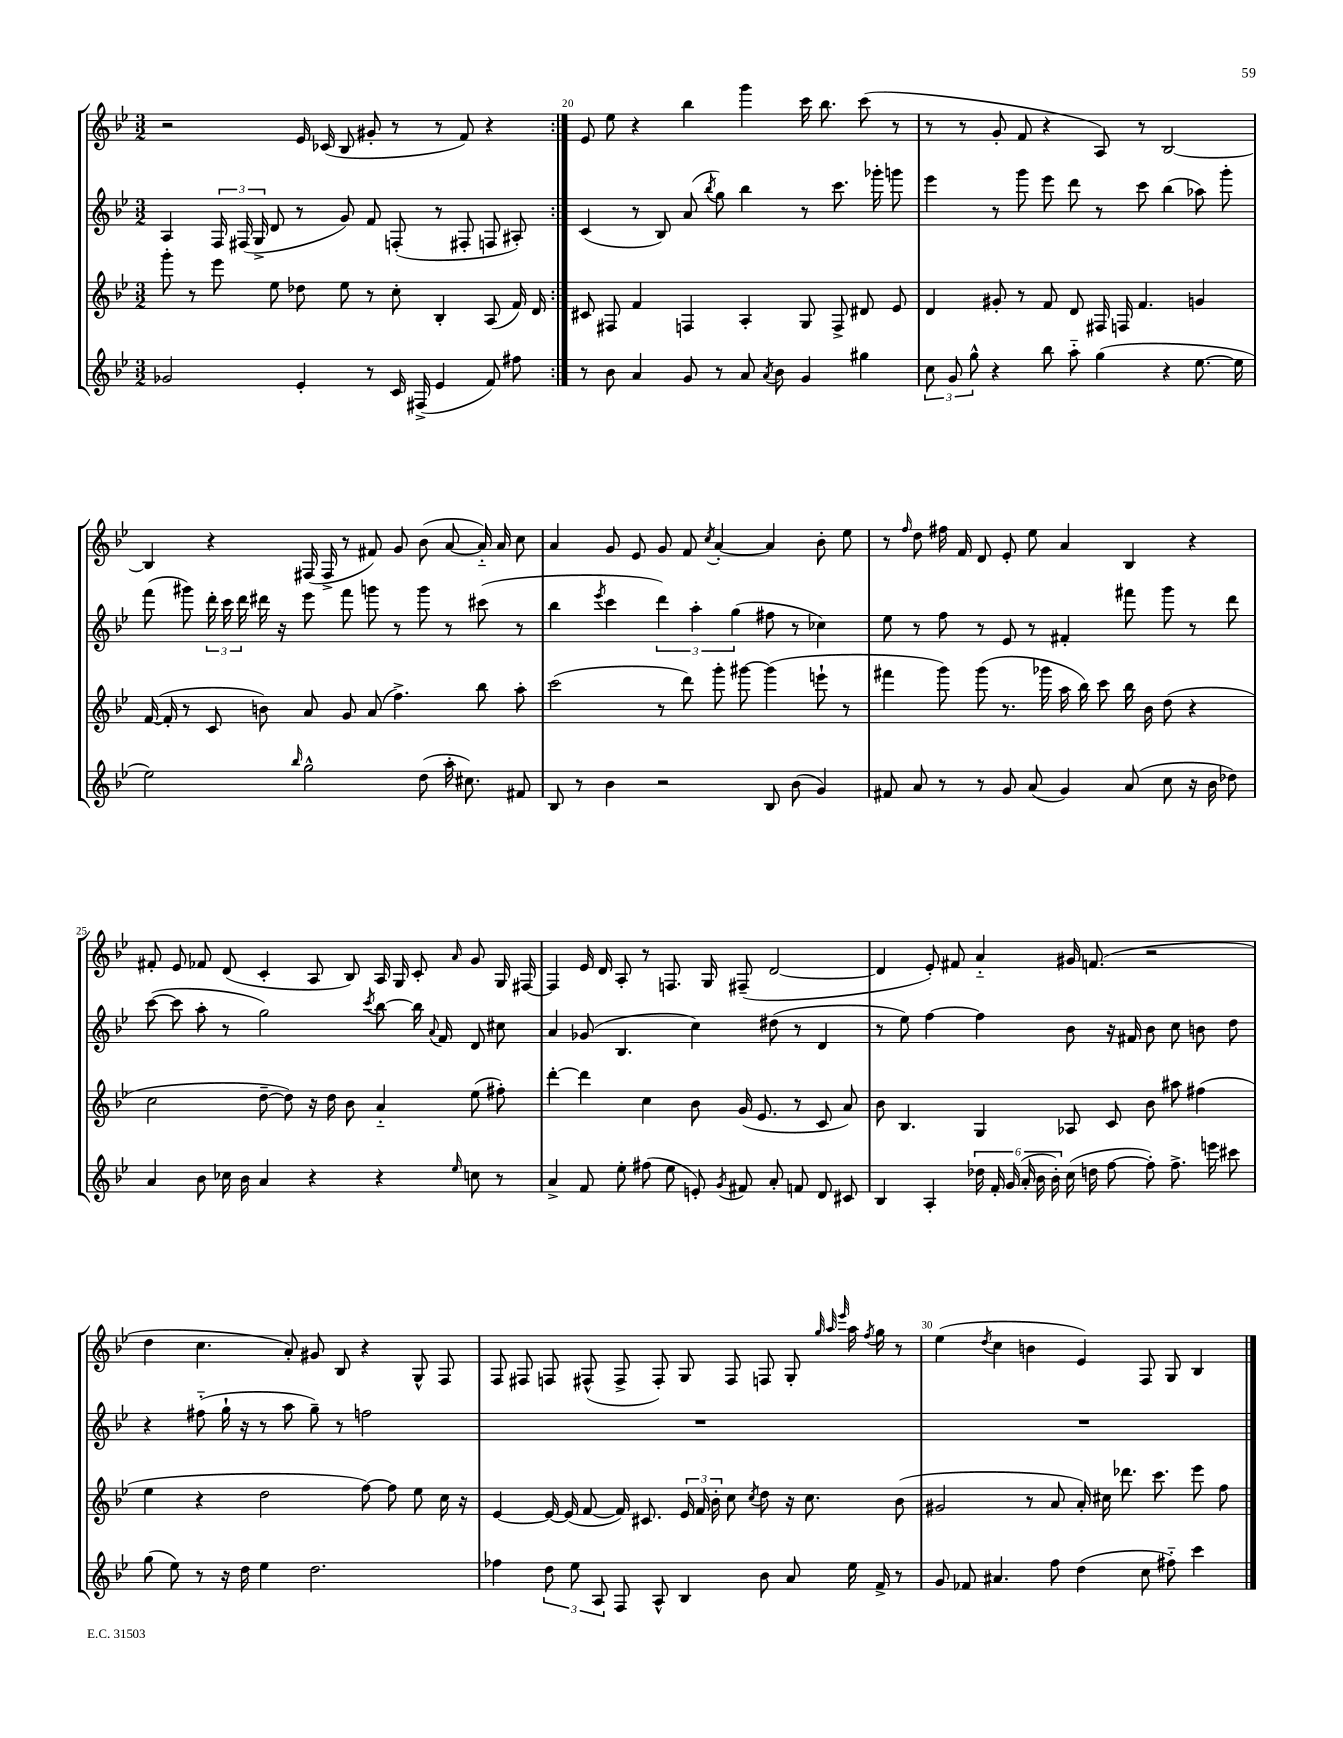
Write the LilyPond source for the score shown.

<<
\new StaffGroup <<
\new Staff = "s0" {
    \clef treble \key bes \major \numericTimeSignature \time 3/2
    \autoBeamOff \repeat volta 2 { r2 ees'16 ces'16( bes8 gis'8-. r8 r8 f'8) r4 | }
    ees'8 ees''8 r4 bes''4 g'''4 c'''16 bes''8. c'''8( r8 |
    r8 r8 g'8-. f'8 r4 a8) r8 bes2~ |
    bes4 r4 fis16( fis16-> r8 fis'8) g'8 bes'8( a'8~ a'16-_) a'16 c''8 |
    a'4 g'8 ees'8 g'8 f'8 \acciaccatura { c''8 } a'4~-. a'4 bes'8-. ees''8 |
    r8 \grace { f''16 } d''8 fis''16 f'16 d'8 ees'8-. ees''8 a'4 bes4 r4 |
    fis'8-. ees'8 fes'8 d'8( c'4-. a8 bes8) a16 g16 c'8-. \grace { a'16 } g'8 g16 fis16~ |
    fis4 ees'16 d'16 a8-. r8 f8. g16 fis8--( d'2~ |
    d'4 ees'8-.) fis'8 a'4-_ gis'16 f'8.( r2 |
    d''4 c''4. a'8-.) gis'8 bes8 r4 g8-^ f8 |
    f8 fis8 f8 fis8-^( fis8-> fis8-.) g8 fis8 f8 g8-. \grace { g''32 a''32 ees'''32 } a''16 \acciaccatura { f''8 } g''16 r8 |
    ees''4( \acciaccatura { d''8 } c''4 b'4 ees'4) f8 g8 bes4 \bar "|." |
}
\new Staff = "s1" {
    \clef treble \key bes \major \numericTimeSignature \time 3/2
    \autoBeamOff \repeat volta 2 { a4 \tuplet 3/2 { f16 fis16( g16-> } d'8 r8 g'8) f'8 f8-.( r8 fis8-. f8 ais8-.) | }
    c'4( r8 bes8) a'8( \acciaccatura { bes''8 } g''8) bes''4 r8 c'''8. ges'''16-. g'''8 |
    ees'''4 r8 g'''8 ees'''8 d'''8 r8 c'''8 bes''4( aes''8) g'''8-. |
    f'''8( gis'''8) \tuplet 3/2 { d'''16-. c'''16 d'''16 } dis'''16 r16 ees'''8 f'''8 g'''8 r8 g'''8 r8 cis'''8( r8 |
    bes''4 \acciaccatura { ees'''8 } c'''4 \tuplet 3/2 { d'''4) a''4-. g''4( } fis''8 r8 ces''4) |
    ees''8 r8 f''8 r8 ees'8 r8 fis'4-. fis'''8 g'''8 r8 d'''8 |
    c'''8~( c'''8 a''8-. r8 g''2) \acciaccatura { c'''8 } bes''8~ bes''16 \appoggiatura { a'8 } f'16 d'8 cis''8 |
    a'4 ges'8( bes4. c''4) dis''8( r8 d'4 |
    r8 ees''8) f''4~ f''4 bes'8 r16 fis'16 bes'8 c''8 b'8 d''8 |
    r4 fis''8-_( g''16-! r16 r8 a''8 g''8--) r8 f''2 |
    R1. |
    R1. \bar "|." |
}
\new Staff = "s2" {
    \clef treble \key bes \major \numericTimeSignature \time 3/2
    \autoBeamOff \repeat volta 2 { g'''8-. r8 ees'''8 ees''8 des''8 ees''8 r8 c''8-. bes4-. a8( f'16) d'16 | }
    cis'8 fis8 f'4 f4 a4-. g8 f8-> dis'8 ees'8 |
    d'4 gis'8-. r8 f'8 d'8 fis16 f16 f'4. g'4 |
    f'16~( f'16-. r8 c'8 b'8) a'8 g'8 a'8( f''4.->) bes''8 a''8-. |
    c'''2( r8 d'''8) g'''8-. gis'''8~ gis'''4( e'''8-! r8 |
    fis'''4 g'''8) g'''8( r8. ges'''16 a''16 bes''16) c'''8 bes''16 bes'16 d''8( r4 |
    c''2 d''8~-- d''8) r16 d''16 bes'8 a'4-_ ees''8( fis''8-.) |
    d'''4~-. d'''4 c''4 bes'8 g'16( ees'8. r8 c'8 a'8) |
    bes'8 bes4. g4 aes8 c'8 bes'8 ais''8 fis''4( |
    ees''4 r4 d''2 f''8~) f''8 ees''8 c''16 r16 |
    ees'4~ ees'16~ ees'16( f'8~ f'16) cis'8. \tuplet 3/2 { ees'16 f'16 bes'16-. } c''8 \acciaccatura { c''8 } d''8 r16 c''8. bes'8( |
    gis'2 r8 a'8 a'16-.) cis''16 des'''8. c'''8. ees'''8 f''8 \bar "|." |
}
\new Staff = "s3" {
    \clef treble \key bes \major \numericTimeSignature \time 3/2
    \autoBeamOff \repeat volta 2 { ges'2 ees'4-. r8 c'16 fis16->( ees'4 f'8) fis''8 | }
    r8 bes'8 a'4 g'8 r8 a'8 \acciaccatura { a'8 } bes'8 g'4 gis''4 |
    \tuplet 3/2 { c''8 g'8 g''8-^ } r4 bes''8 a''8-_ g''4( r4 ees''8.~ ees''16 |
    ees''2) \grace { bes''16 } g''2-^ d''8( a''16-. cis''8.) fis'8 |
    bes8 r8 bes'4 r2 bes8 bes'8( g'4) |
    fis'8 a'8 r8 r8 g'8 a'8( g'4) a'8( c''8 r16 bes'16 des''8) |
    a'4 bes'8 ces''16 bes'16 a'4 r4 r4 \grace { ees''16 } c''8 r8 |
    a'4-> f'8 ees''8-. fis''8( ees''8 e'8-.) \acciaccatura { g'8 } fis'8 a'8-. f'8 d'8 cis'8 |
    bes4 a4-. \tuplet 6/4 { des''16 f'16-. g'16( a'16-. bes'16 bes'16-.) } c''16( d''16 f''8~ f''8-.) f''8.-> e'''16 cis'''8 |
    g''8( ees''8) r8 r16 d''16 ees''4 d''2. |
    fes''4 \tuplet 3/2 { d''8 ees''8 a8 } f8 a8-^ bes4 bes'8 a'8 ees''16 f'16-> r8 |
    g'8 fes'8 ais'4. f''8 d''4( c''8 fis''8-_) c'''4 \bar "|." |
}
>>
>>
\layout { \context { \Score currentBarNumber = #19 \override BarNumber.break-visibility = ##(#f #t #t) barNumberVisibility = #(every-nth-bar-number-visible 5) } }
